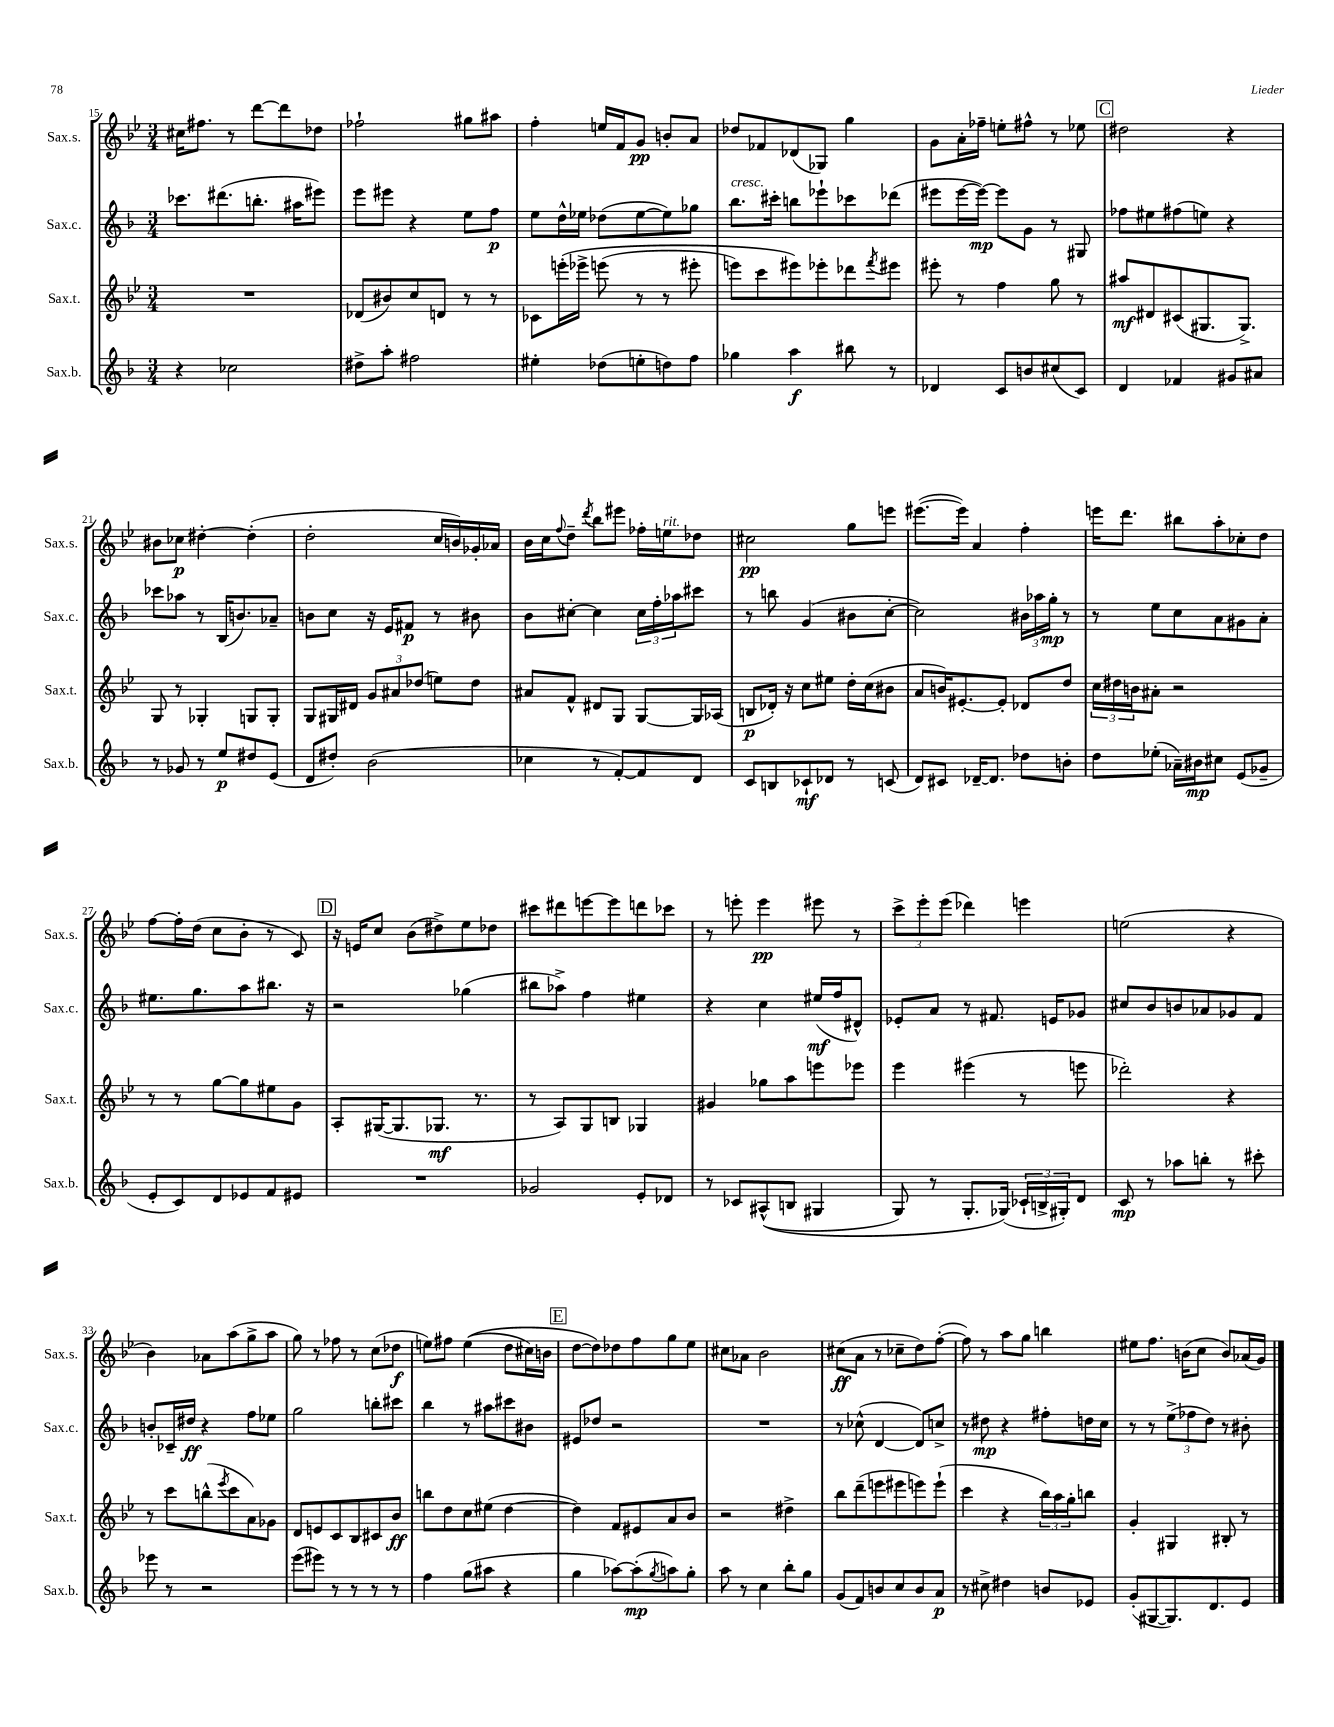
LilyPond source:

<<
\new StaffGroup <<
\new Staff = "s0" \with { instrumentName = "Sax.s." shortInstrumentName = "Sax.s." } {
    \clef treble \key bes \major \numericTimeSignature \time 3/4
    cis''16 fis''8. r8 d'''8~ d'''8 des''8 |
    fes''2-! gis''8 ais''8 |
    f''4-. e''16 f'16 g'8\pp b'8-. a'8 |
    des''8 fes'8 des'8( ges8) g''4 |
    g'8 a'16-. fes''16-- e''8-. fis''8-^ r8 ees''8 |
    \mark \markup { \box "C" } dis''2 r4 |
    bis'8 ces''8\p dis''4~-. dis''4-.( |
    d''2-. c''16 b'16) ges'16-. aes'16 |
    bes'16 c''16 \appoggiatura { f''8 } d''8-- \acciaccatura { d'''8 } bes''8 eis'''8 fes''16-. e''16^\markup { \italic "rit." } des''8 |
    cis''2\pp g''8 e'''8 |
    eis'''8.~( eis'''16) a'4 f''4-. |
    e'''16 d'''8. bis''8 a''8-. ces''8-. d''8 |
    f''8~ f''16-. d''16( c''8 bes'8-. r8 c'8) |
    \mark \markup { \box "D" } r16 e'16 c''8 bes'8( dis''8->) ees''8 des''8 |
    cis'''8 dis'''8 e'''8~ e'''8 d'''8 ces'''8 |
    r8 e'''8-. e'''4\pp eis'''8 r8 |
    \tuplet 3/2 { c'''8-> ees'''8-. ees'''8( } des'''4) e'''4 |
    e''2( r4 |
    bes'4) aes'8 a''8( g''8-> a''8 |
    g''8) r8 fes''8 r8 c''8( des''8\f |
    e''8) fis''8 e''4(\( d''8 cis''16) b'16 |
    \mark \markup { \box "E" } d''8~ d''8\) des''8 f''8 g''8 ees''8 |
    cis''8 aes'8 bes'2 |
    cis''8\ff( a'8 r8 ces''8-- d''8) f''8~-.( |
    f''8) r8 a''8 g''8 b''4 |
    eis''8 f''8. b'16( c''8 b'8) aes'16( g'16) \bar "|." |
}
\new Staff = "s1" \with { instrumentName = "Sax.c." shortInstrumentName = "Sax.c." } {
    \clef treble \key f \major \numericTimeSignature \time 3/4
    ces'''8. dis'''8.( b''8.-. ais''16 eis'''8) |
    e'''8 eis'''8 r4 e''8 f''8\p |
    e''8 d''16-^ ees''16 des''8( ees''8~ ees''8) ges''8 |
    bes''8.^\markup { \italic "cresc." } cis'''16-. b''8 ees'''8-! ces'''8 des'''8( |
    eis'''8 eis'''16~ eis'''16~\mp) eis'''8 g'8 r8 gis8 |
    \mark \markup { \box "C" } fes''8 eis''8 fis''8( e''8) r4 |
    ces'''8 aes''8 r8 bes16( b'8.) aes'8-- |
    b'8 c''8 r16 e'16 fis'8\p r8 bis'8 |
    bes'8 cis''8~-. cis''4 \tuplet 3/2 { cis''16 f''16-. aes''16 } cis'''8 |
    r8 b''8 g'4( bis'8 c''8~-. |
    c''2) \tuplet 3/2 { bis'16 aes''16 g''16-.\mp } r8 |
    r8 e''8 c''8 a'8 gis'8 a'8-. |
    eis''8. g''8. a''8 bis''8. r16 |
    \mark \markup { \box "D" } r2 ges''4( |
    bis''8 aes''8->) f''4 eis''4 |
    r4 c''4 eis''16\mf( f''16 dis'8-^) |
    ees'8-. a'8 r8 fis'8. e'16 ges'8 |
    cis''8 bes'8 b'8 aes'8 ges'8 f'8 |
    b'8-. ces'16-- dis''16\ff r4 f''8 ees''8 |
    g''2 b''8-. cis'''8 |
    bes''4 r8 ais''8 cis'''8 bis'8 |
    \mark \markup { \box "E" } eis'8 des''8 r2 |
    R2. |
    r8 ces''8-^( d'4~ d'8) c''8-> |
    r8 dis''8\mp r4 fis''8-. d''16 c''16 |
    r8 r8 \tuplet 3/2 { e''8->( fes''8 d''8) } r8 bis'8-. \bar "|." |
}
\new Staff = "s2" \with { instrumentName = "Sax.t." shortInstrumentName = "Sax.t." } {
    \clef treble \key bes \major \numericTimeSignature \time 3/4
    R2. |
    des'8( bis'8) c''8 d'8 r8 r8 |
    ces'8 e'''16-.\( ees'''16-> e'''8( r8 r8 eis'''8-. |
    e'''8) c'''8 eis'''8\) ees'''8-. des'''8 \acciaccatura { f'''8 } eis'''8 |
    eis'''8-. r8 f''4 g''8 r8 |
    \mark \markup { \box "C" } ais''8\mf dis'8 cis'8( gis8. gis8.->) |
    g8 r8 ges4-. g8 g8-. |
    g8 gis16 dis'16 \tuplet 3/2 { g'8 ais'8 des''8( } e''8) des''8 |
    ais'8 f'8-^ dis'8 g8 g8~ g16 aes16( |
    b8\p des'16-.) r16 c''8 eis''8 d''16-. c''16( bis'8 |
    a'8 b'16) eis'8.~-. eis'8-. des'8 d''8 |
    \tuplet 3/2 { c''16 dis''16 b'16 } ais'8-. r2 |
    r8 r8 g''8~ g''8 eis''8 g'8 |
    \mark \markup { \box "D" } a8-. gis16~( gis8. ges8.\mf r8. |
    r8 a8) g8 b8 ges4 |
    gis'4 ges''8 a''8 e'''8 ees'''8 |
    ees'''4 eis'''4( r8 e'''8 |
    des'''2-.) r4 |
    r8 c'''8 b''8-^( \acciaccatura { ees'''8 } c'''8 a'8) ges'8 |
    d'8 e'8 c'8 bes8 cis'8 bes'8\ff |
    b''8 d''8 c''8 eis''8( d''4~ |
    \mark \markup { \box "E" } d''4) f'8 eis'8 a'8 bes'8 |
    r2 dis''4-> |
    bes''8 d'''8--( e'''8 eis'''8 e'''8) e'''8-!( |
    c'''4 r4 \tuplet 3/2 { bes''16) a''16 g''16-. } b''8 |
    g'4-. gis4 bis8-. r8 \bar "|." |
}
\new Staff = "s3" \with { instrumentName = "Sax.b." shortInstrumentName = "Sax.b." } {
    \clef treble \key f \major \numericTimeSignature \time 3/4
    r4 ces''2 |
    dis''8-> a''8-. fis''2 |
    eis''4-. des''8( e''8-. d''8) f''8 |
    ges''4 a''4\f bis''8 r8 |
    des'4 c'8 b'8 cis''8( c'8) |
    \mark \markup { \box "C" } d'4 fes'4 gis'8 ais'8 |
    r8 ges'8 r8 e''8\p dis''8 e'8( |
    d'8 dis''8-.) bes'2( |
    ces''4 r8 f'8~-.) f'8 d'8 |
    c'8 b8 ces'8-!\mf des'8 r8 c'8( |
    d'8) cis'8 des'16~-- des'8. des''8 b'8-. |
    d''8 ees''8-.( aes'16--) bis'16\mp cis''8 e'8( ges'8-- |
    e'8-. c'8) d'8 ees'8 f'8 eis'8 |
    \mark \markup { \box "D" } R2. |
    ges'2 e'8-. des'8 |
    r8 ces'8 ais8-^(\( b8 gis4 |
    g8) r8 g8.-. ges16(\) \tuplet 3/2 { ces'16-! b16-> gis16-.) } d'8 |
    c'8\mp r8 aes''8 b''8-. r8 cis'''8-. |
    ees'''8 r8 r2 |
    e'''8( eis'''8) r8 r8 r8 r8 |
    f''4 g''8( ais''8 r4 |
    \mark \markup { \box "E" } g''4 aes''8~) aes''8-.\mp( \acciaccatura { g''8 } a''8) g''8-. |
    a''8 r8 c''4 bes''8-. g''8 |
    g'8( f'8) b'8 c''8 b'8 a'8\p |
    r8 cis''8-> dis''4 b'8 ees'8 |
    g'8-.( gis8~ gis8.) d'8. e'8 \bar "|." |
}
>>
>>
\layout { \context { \Score currentBarNumber = #15 } }
